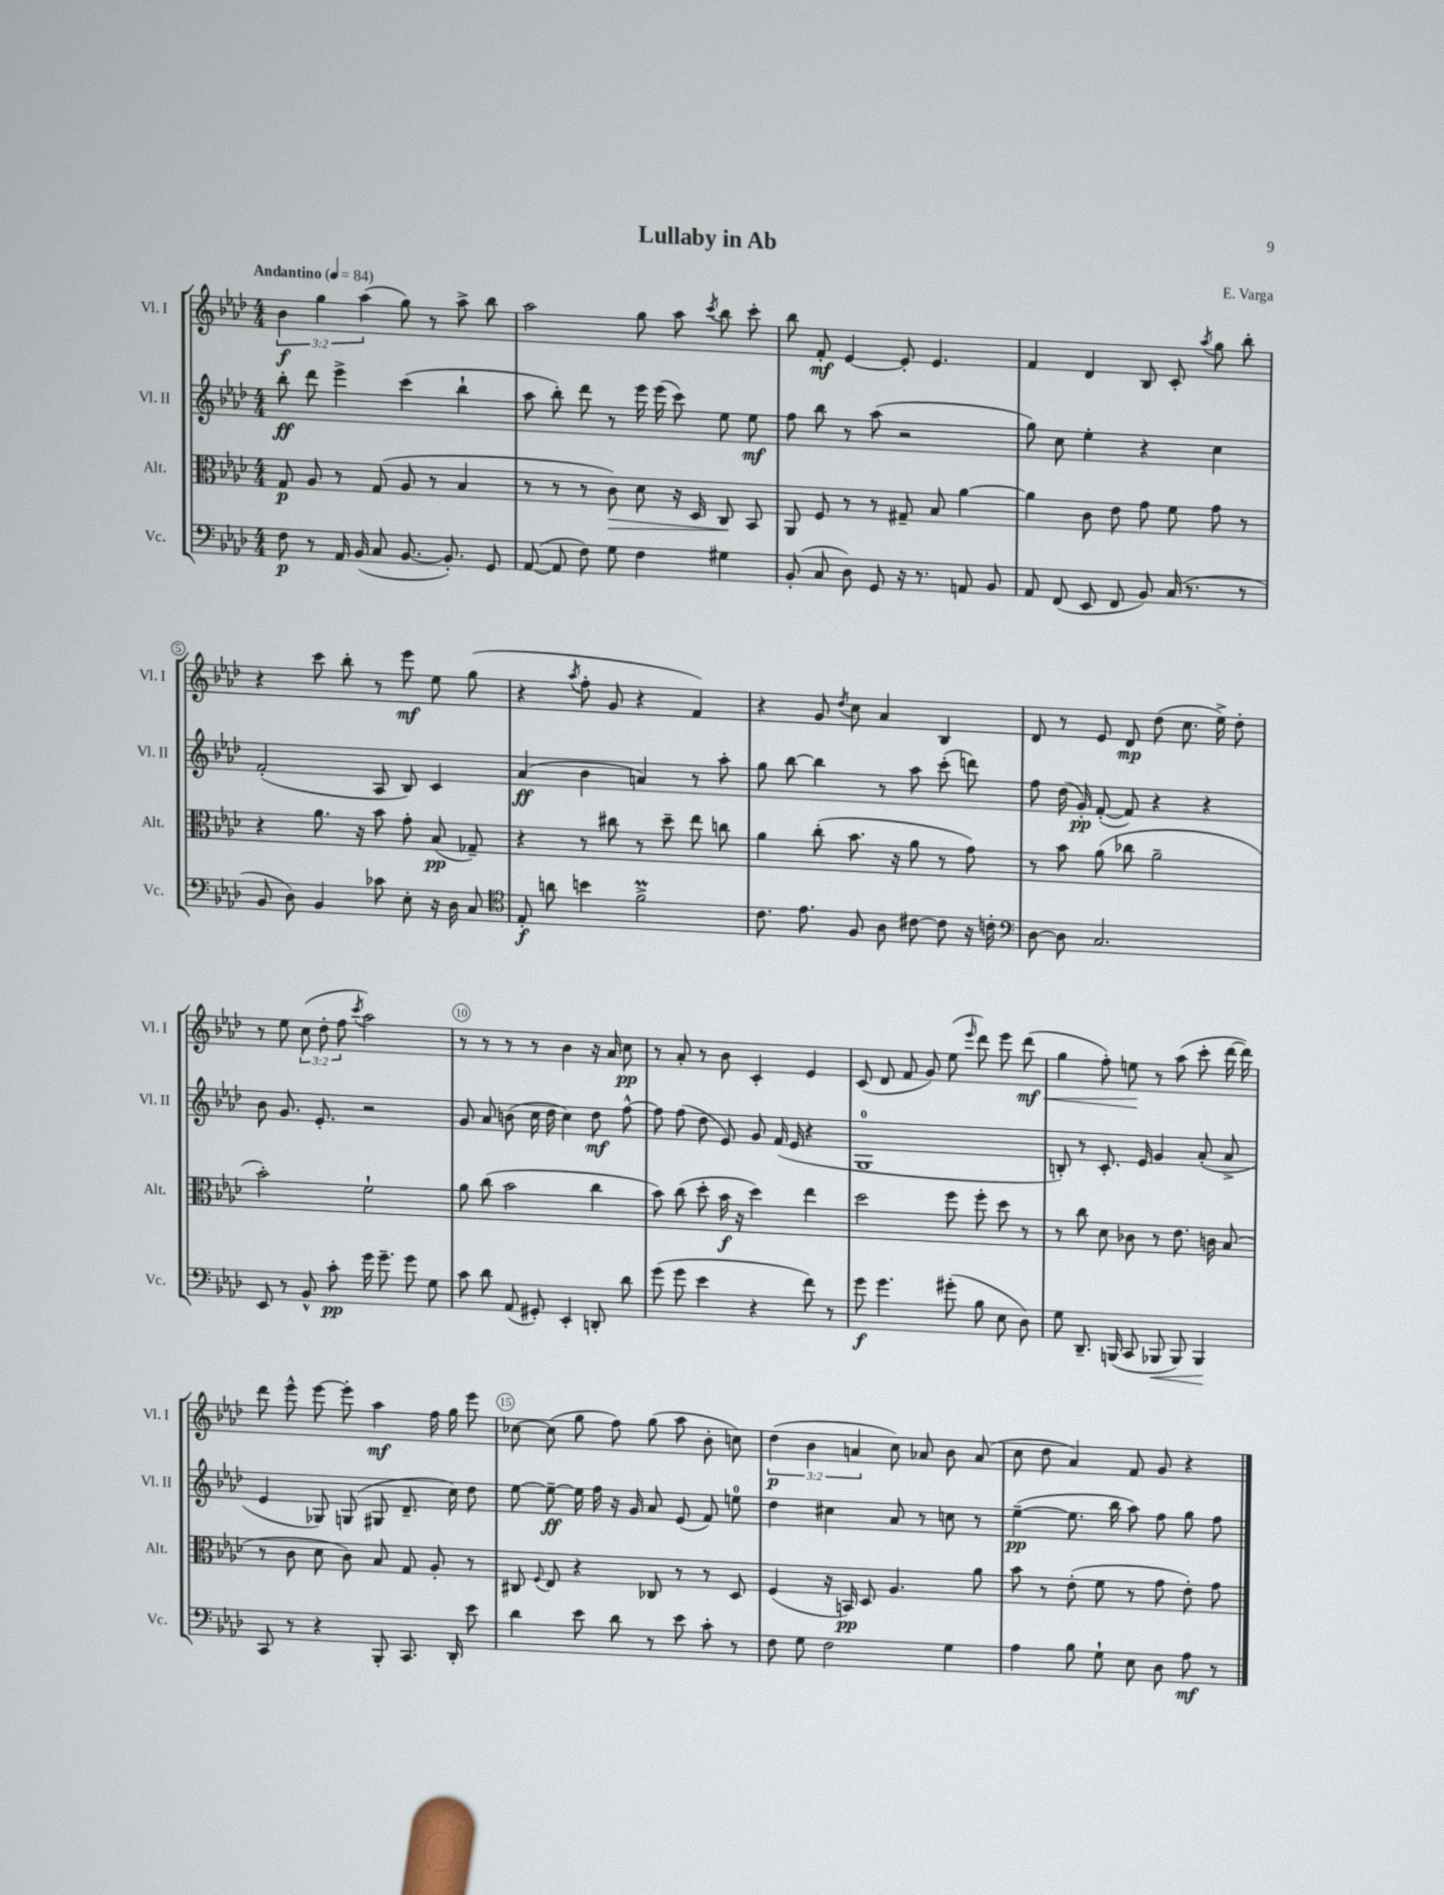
\header { title = "Lullaby in Ab" composer = "E. Varga" }
<<
\new StaffGroup <<
\new Staff = "s0" \with { instrumentName = "Vl. I" shortInstrumentName = "Vl. I" } {
    \clef treble \key aes \major \numericTimeSignature \time 4/4 \override Staff.TupletNumber.text = #tuplet-number::calc-fraction-text \tempo "Andantino" 4 = 84
    \autoBeamOff \tuplet 3/2 { bes'4\f g''4 aes''4( } g''8) r8 aes''8-> bes''8 |
    aes''2 g''8 aes''8 \acciaccatura { c'''8 } bes''8 c'''8-. |
    bes''8 f'8-.\mf ees'4~ ees'8-. ees'4. |
    f'4 des'4 bes8 c'8-. \acciaccatura { aes''8 } g''8 bes''8-. |
    r4 c'''8 bes''8-. r8 ees'''8\mf ees''8 g''8( |
    r4 \acciaccatura { aes''8 } f''8-. g'8 r4 f'4) |
    r4 g'8 \acciaccatura { des''8 } c''8 aes'4 bes4 |
    des'8 r8 ees'8 des'8\mp des''8( c''8. ees''16->) des''8-. |
    r8 ees''8 \tuplet 3/2 { c''8( des''8-. f''8 } \acciaccatura { c'''8 } aes''2) |
    r8 r8 r8 r8 bes'4 r16 aes'16 c''8\pp |
    r8 aes'8-. r8 bes'8 c'4-. ees'4 |
    c'8( des'8 f'8 g'8) ees''8( \grace { ees'''16 } des'''8) ees'''8 des'''8\mf\<( |
    g''4 f''8-.) e''8\! r8 aes''8( c'''8-. des'''16~ des'''16) |
    des'''8 ees'''8-^ ees'''8~ ees'''8-. aes''4\mf f''16 g''16 ees'''8 |
    ces''8~ ces''8( g''8 f''8) g''8( aes''8 bes'8-. c''8) |
    \tuplet 3/2 { des''4\p( bes'4 a'4 } c''8) aes'8 bes'8 aes'8( |
    c''8 des''8 aes'4) f'8 g'8 r4 \bar "|." |
}
\new Staff = "s1" \with { instrumentName = "Vl. II" shortInstrumentName = "Vl. II" } {
    \clef treble \key aes \major \numericTimeSignature \time 4/4
    \autoBeamOff bes''8-.\ff des'''8 ees'''4-> c'''4( bes''4-! |
    aes''8 bes''8-.) des'''8 r8 ees'''16 ees'''16( c'''8) ees''8 ees''8\mf |
    f''8 bes''8 r8 aes''8( r2 |
    g''8) c''8 ees''4-. r4 c''4 |
    f'2-.( aes8 bes8) c'4 |
    aes'4\ff( bes'4 a'4) r8 aes''8-. |
    g''8 bes''8~ bes''4 r8 aes''8 c'''8-.( d'''8) |
    f''8 des''16( g'16-.\pp) f'8~-.( f'8) r4 r4 |
    bes'8 g'8. ees'8.-. r2 |
    g'8 aes'8 b'8( c''16 des''16 c''4) des''8\mf f''8~-^ |
    f''8 f''8( des''8 ees'8) g'8 f'16( ees'16 r4 |
    g1-0 |
    b8-.) r8 c'8.-. ees'16 g'4 aes'8-.( aes'8-> |
    ees'4 ges8) g8( gis8 des'8.-- c''16) des''8 |
    ees''8~ ees''8~--\ff ees''16 f''16 r16 g'16 aes'8 ees'8( f'8) e''8-0 |
    des''4 cis''4 aes'8 r8 c''8 r8 |
    ees''4~--\pp( ees''8. bes''16 aes''8) f''8 g''8 f''8 \bar "|." |
}
\new Staff = "s2" \with { instrumentName = "Alt." shortInstrumentName = "Alt." } {
    \clef alto \key aes \major \numericTimeSignature \time 4/4
    \autoBeamOff g8\p aes8 r8 g8( aes8 r8 bes4 |
    r8 r8 r8 c'8\>) des'8 r16 des16 c8\! bes,8 |
    aes,8 f8 r8 r8 gis8-- bes8 aes'4~ |
    aes'4 c'8 ees'8 g'8 f'8 g'8 r8 |
    r4 aes'8. r16 bes'8 g'8-. bes8\pp( ges8--) |
    r4 r8 cis''8 r8 des''8-- ees''8 c''8 |
    aes'4 c''8-.( bes'8. r16 aes'8 r8 g'8) |
    r8 bes'8 aes'8( ces''8 aes'2-- |
    bes'2-.) f'2-! |
    aes'8 c''8( bes'2 c''4 |
    bes'8) c''8( des''8-. bes'16\f r16 des''4) ees''4 |
    des''2 f''8 f''8-. des''8 r8 |
    r8 c''8 des'8 ces'8 r8 ees'8. c'16 bes8( |
    r8 c'8 des'8 c'8) bes8 g8 aes8-. r8 |
    cis8 \appoggiatura { f8 } ees8 r4 ces8 r8 r8 des8 |
    f4( r16 b,16\pp) des8 aes4. aes'8 |
    bes'8 r8 ees'8-.( f'8 r8 g'8 ees'8-.) g'8 \bar "|." |
}
\new Staff = "s3" \with { instrumentName = "Vc." shortInstrumentName = "Vc." } {
    \clef bass \key aes \major \numericTimeSignature \time 4/4
    \autoBeamOff f8\p r8 aes,16 bes,16( c8 bes,8.~ bes,8.-.) g,8 |
    aes,8~( aes,8 f8) g8 f4 gis4 |
    bes,8-.( c8 des8) g,8 r16 r8. a,8 bes,8 |
    aes,8 f,8( ees,8 f,8 bes,8) c16( r8. r8 |
    bes,8 des8) bes,4 ces'8 ees8-. r16 des16 c8 |
    \clef tenor ees8-.\f a'8 b'4 f'2->\prall |
    c'8. ees'8. f8 aes8 cis'8~ cis'8 r16 c'16-. |
    \clef bass des8~ des8 c2. |
    ees,8 r8 bes,8-^ c'8-.\pp g'16 g'8.-- g'8 g8 |
    c'8 des'8 aes,8( gis,8-.) ees,4-. d,8-. des'8 |
    g'8( g'8 ees'4 r4 f'8) r8 |
    g'8\f g'4. gis'8-.( bes8 ees8 des8) |
    g8 des,8.-- b,,16( c,8 bes,,8\< bes,,8) bes,,4\! |
    c,8 r8 r4 bes,,8-. c,8. des,16-. ees'8 |
    des'4 ees'8 des'8 r8 ees'8 c'8-. r8 |
    f8 g8 f2 g4 |
    aes4 bes8 g8-! ees8 des8 aes8\mf r8 \bar "|." |
}
>>
>>
\layout { \context { \Score \override BarNumber.break-visibility = ##(#f #t #t) barNumberVisibility = #(every-nth-bar-number-visible 5) \override BarNumber.stencil = #(make-stencil-circler 0.1 0.3 ly:text-interface::print) } }
